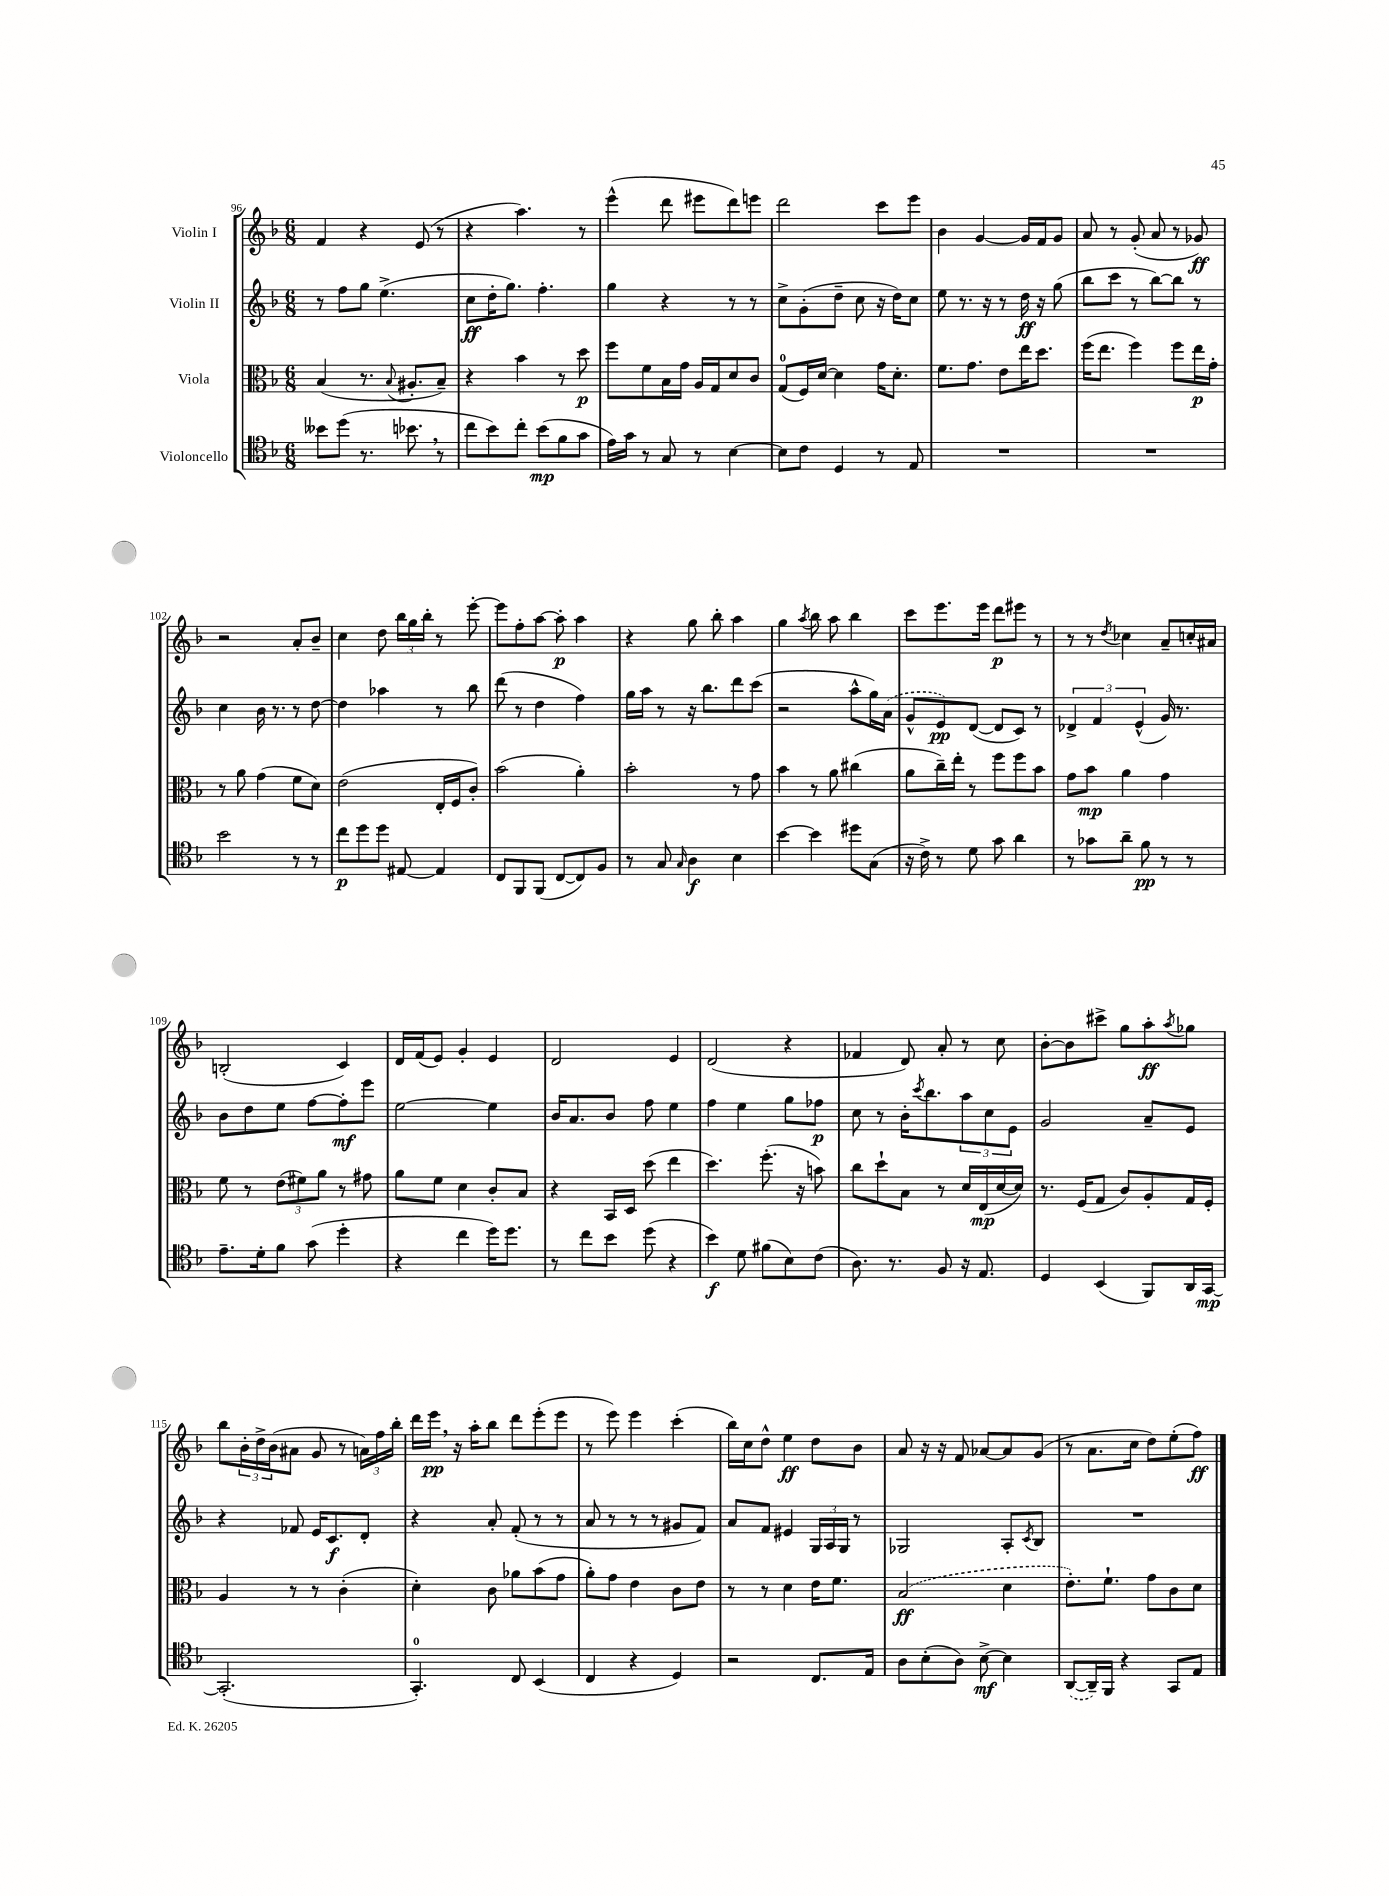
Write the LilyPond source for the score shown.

<<
\new StaffGroup <<
\new Staff = "s0" \with { instrumentName = "Violin I" } {
    \clef treble \key f \major \numericTimeSignature \time 6/8
    f'4 r4 e'8( r8 |
    r4 a''4.) r8 |
    e'''4-^( d'''8 eis'''8 d'''8) e'''8 |
    d'''2 c'''8 e'''8 |
    bes'4 g'4~ g'16 f'16 g'8 |
    a'8 r8 g'8-.( a'8 r8 ges'8\ff) |
    r2 a'8-. bes'8-- |
    c''4 d''8 \tuplet 3/2 { bes''16 g''16 bes''16-. } r8 e'''8~-. |
    e'''8 f''8-. a''8~ a''8-.\p a''4 |
    r4 g''8 bes''8-. a''4 |
    g''4 \acciaccatura { a''8 } bes''8 a''8 bes''4 |
    c'''8 e'''8. e'''16 d'''8\p eis'''8 r8 |
    r8 r8 \acciaccatura { d''8 } ces''4 a'8-- c''16-. ais'16 |
    b2-.( c'4) |
    d'16 f'16( e'8) g'4-. e'4 |
    d'2 e'4 |
    d'2( r4 |
    fes'4 d'8) a'8-. r8 c''8 |
    bes'8~-. bes'8 cis'''8-> g''8 a''8-.\ff \acciaccatura { a''8 } ges''8 |
    bes''8 \tuplet 3/2 { bes'16-. d''16-> bes'16( } ais'8 g'8 r8 \tuplet 3/2 { a'16) f''16 bes''16-. } |
    d'''16 e'''16\pp \breathe r16 a''16-. bes''8 d'''8 e'''8-.( e'''8 |
    r8 e'''8) e'''4 c'''4-.( |
    bes''16) c''16 d''8-^ e''4\ff d''8 bes'8 |
    a'8 r16 r16 f'8 aes'8~ aes'8 g'8( |
    r8 a'8. c''16 d''8) e''8-.( f''8\ff) \bar "|." |
}
\new Staff = "s1" \with { instrumentName = "Violin II" } {
    \clef treble \key f \major \numericTimeSignature \time 6/8
    r8 f''8 g''8 e''4.->( |
    c''8\ff d''16-. g''8.) f''4.-. |
    g''4 r4 r8 r8 |
    c''8-> g'8-.( d''8-- c''8 r16 d''16) c''8 |
    e''8 r8. r16 r8 d''16\ff r16 g''8( |
    bes''8 c'''8 r8 bes''8~) bes''8 r8 |
    c''4 bes'16 r8. r8 d''8~ |
    d''4 aes''4 r8 bes''8 |
    d'''8( r8 d''4 f''4) |
    g''16 a''16 r8 r16 bes''8. d'''8 c'''8( |
    r2 a''8-^ g''16) \once \slurDashed a'16( |
    g'8-^ e'8\pp) d'8~( d'8 c'8) r8 |
    \tuplet 3/2 { des'4-> f'4 e'4-^( } g'16) r8. |
    bes'8 d''8 e''8 f''8~ f''8-.\mf e'''8 |
    e''2~ e''4 |
    bes'16 a'8. bes'8 f''8 e''4 |
    f''4 e''4 g''8 fes''8\p |
    c''8 r8 bes'16-. \acciaccatura { c'''8 } bes''8. \tuplet 3/2 { a''8 c''8 e'8 } |
    g'2 a'8-- e'8 |
    r4 fes'8 e'16 c'8.\f d'8-. |
    r4 a'8-. f'8-.( r8 r8 |
    a'8 r8 r8 r8 gis'8 f'8) |
    a'8 f'8 eis'4 \tuplet 3/2 { g16 a16 g16 } r8 |
    ges2 a8-. \acciaccatura { c'8 } bes8 |
    R2. \bar "|." |
}
\new Staff = "s2" \with { instrumentName = "Viola" } {
    \clef alto \key f \major \numericTimeSignature \time 6/8
    bes4( r8. \appoggiatura { bes8 } ais8.-. bes8--) |
    r4 bes'4 r8 d''8\p |
    f''8 f'8 bes16 g'16 a16 g16 d'8 c'8 |
    g8-0( f16) d'16~ d'4 g'16 d'8.-. |
    f'8. g'8. e'8 e''16 d''8. |
    f''16( e''8. f''4) f''8 e''16\p g'16-. |
    r8 a'8 g'4( f'8 d'8) |
    e'2( e16-. f16 c'8-.) |
    bes'2( a'4-.) |
    bes'2-. r8 g'8 |
    bes'4 r8 a'8 cis''4( |
    a'8 c''16--) e''16-. r8 f''8 f''8 bes'8 |
    g'8 bes'8\mp a'4 g'4 |
    f'8 r8 \tuplet 3/2 { e'8( fis'8) a'8 } r8 gis'8 |
    a'8 f'8 d'4 c'8-. bes8 |
    r4 bes,16 d16 d''8( e''4 |
    d''4.) f''8.-.( r16 b'8) |
    c''8 d''8-! bes8 r8 d'16 e16\mp( d'16~ d'16) |
    r8. f16( g8 c'8) a8-. g16 f16-. |
    a4 r8 r8 c'4-.( |
    d'4-.) c'8 aes'8 bes'8( g'8 |
    a'8-.) g'8 e'4 c'8 e'8 |
    r8 r8 d'4 e'16 f'8. |
    \once \slurDashed bes2\ff( d'4 |
    e'8.-.) f'8.-! g'8 c'8 d'8 \bar "|." |
}
\new Staff = "s3" \with { instrumentName = "Violoncello" } {
    \clef tenor \key f \major \numericTimeSignature \time 6/8
    beses'8 d''8( r8. bes'8. \breathe r8 |
    c''8 bes'8) c''8-. bes'8\mp( f'8 g'8 |
    e'16) g'16 r8 g8 r8 bes4~ |
    bes8 c'8 d4 r8 e8 |
    R2. |
    R2. |
    bes'2 r8 r8 |
    c''8\p d''8 d''8 eis8~ eis4 |
    c8 f,8 f,8( c8~ c8) f8 |
    r8 g8 \grace { g16 } a4\f bes4 |
    bes'4~ bes'4 dis''8 g8( |
    r16 c'16->) r8 d'8 g'8 a'4 |
    r8 ges'8 a'8-- f'8\pp r8 r8 |
    e'8.-- d'16-. f'8 g'8( d''4-. |
    r4 c''4 d''16) d''8. |
    r8 c''8 bes'8 d''8( r4 |
    bes'4\f) d'8 fis'8( bes8) c'8( |
    a8.) r8. f8 r16 e8. |
    d4 bes,4( f,8) a,16 g,16~\mp |
    g,2.-.( |
    g,4.-0-.) c8 bes,4( |
    c4 r4 d4) |
    r2 c8. e16 |
    a8 bes8-.( a8) bes8~->\mf bes4 |
    \once \slurDashed a,8~( a,16--) f,16 r4 g,8 e8 \bar "|." |
}
>>
>>
\layout { \context { \Score currentBarNumber = #96 } }
